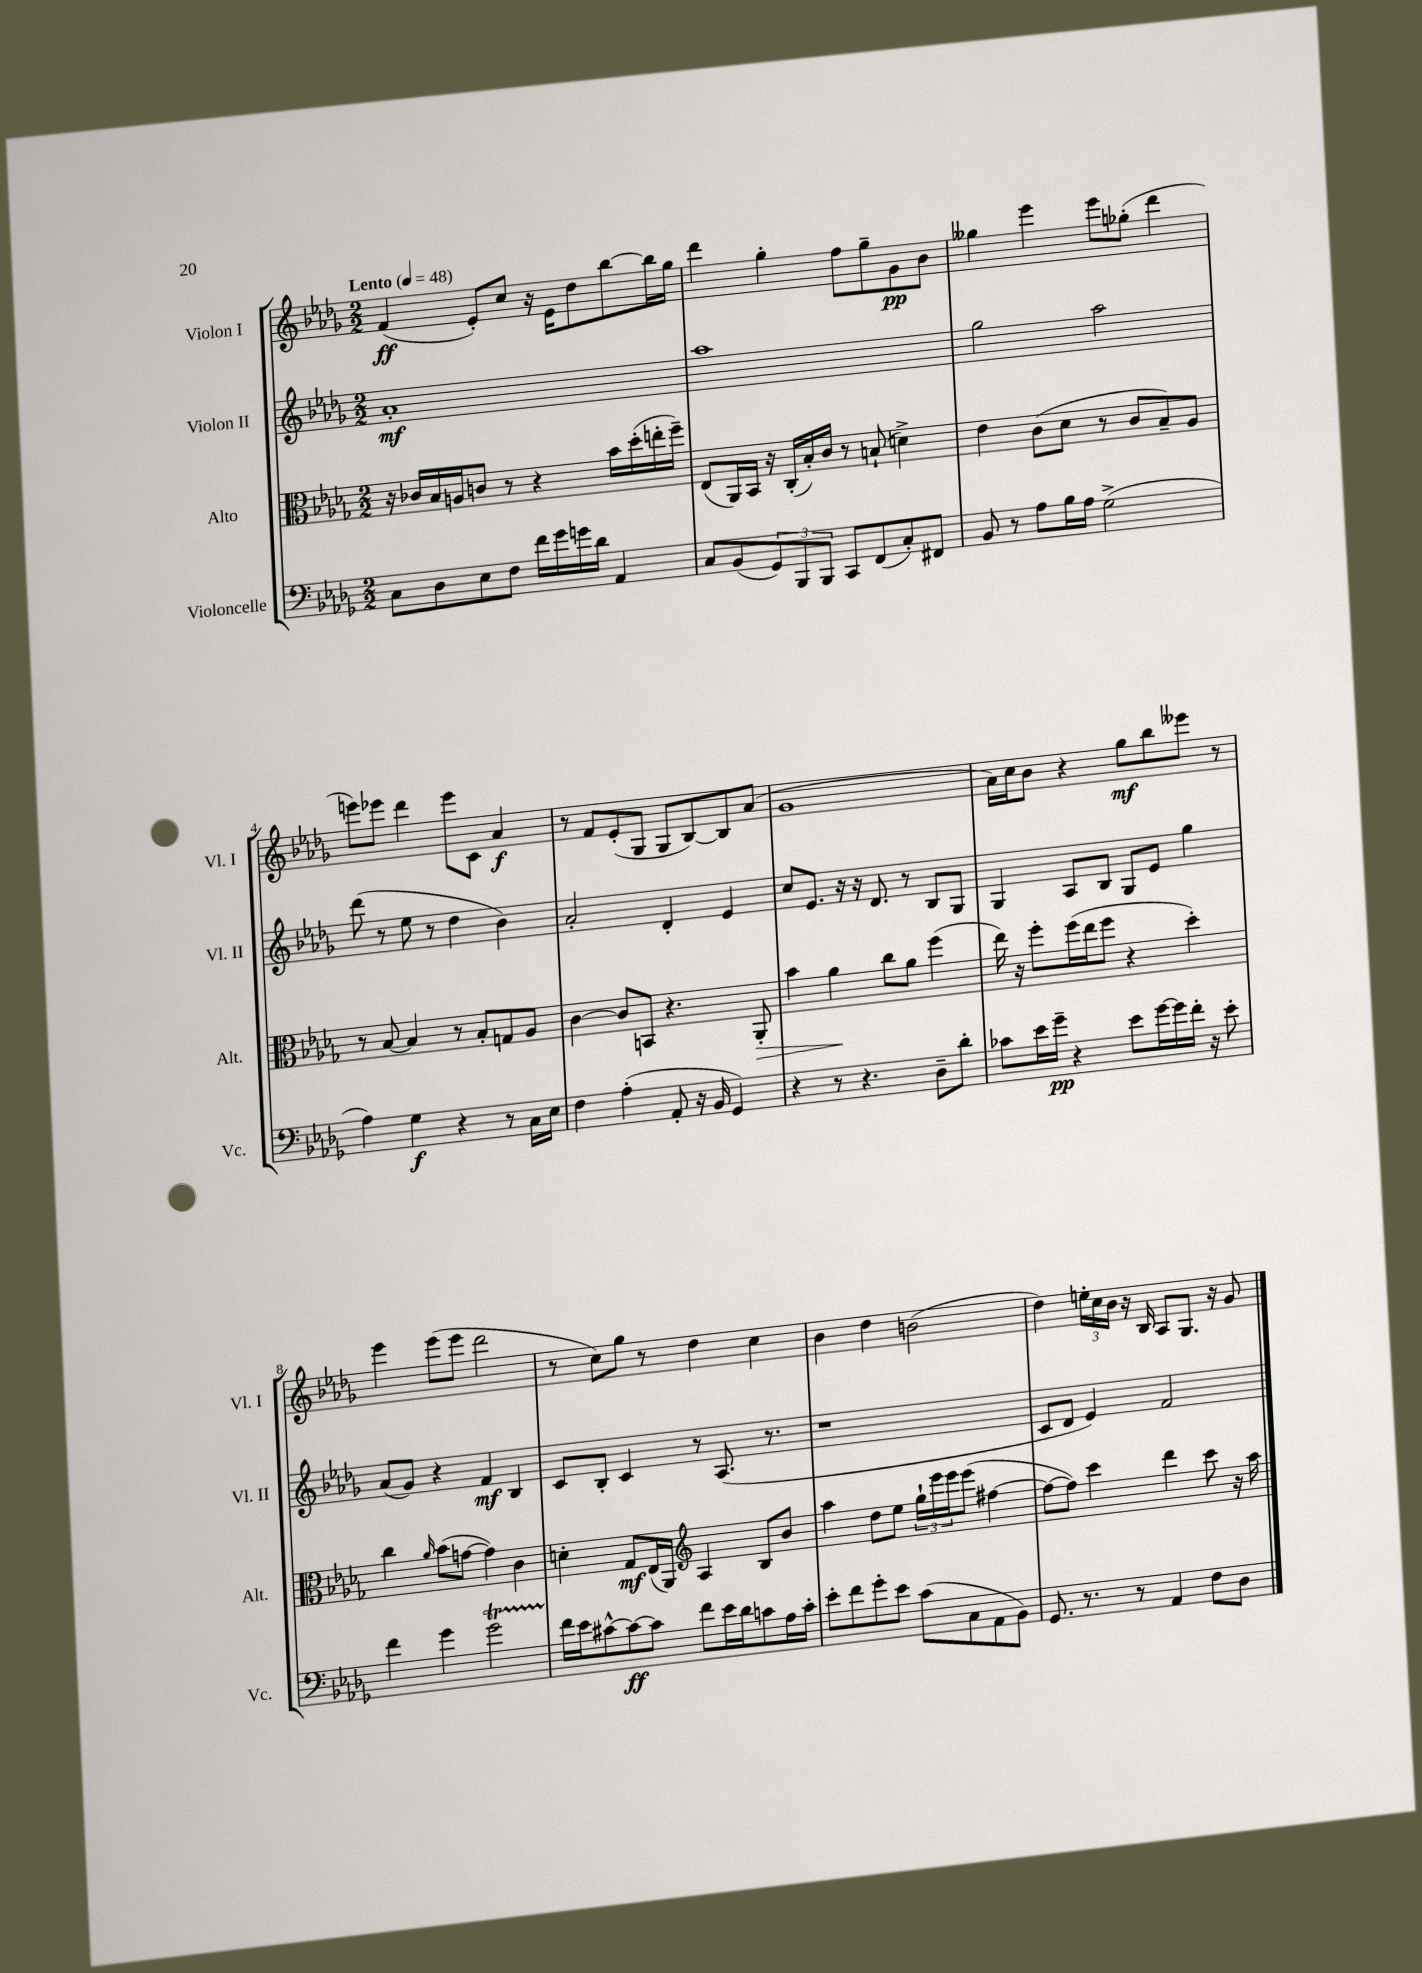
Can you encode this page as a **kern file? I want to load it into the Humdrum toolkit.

**kern	**kern	**kern	**kern
*staff4	*staff3	*staff2	*staff1
*clefF4	*clefC3	*clefG2	*clefG2
*k[b-e-a-d-g-]	*k[b-e-a-d-g-]	*k[b-e-a-d-g-]	*k[b-e-a-d-g-]
*M2/2	*M2/2	*M2/2	*M2/2
*MM48	*MM48	*MM48	*MM48
8C	16r	1a-'	(4f
.	16c-	.	.
8D-	16B-	.	.
.	16A	.	.
8E-	8c	.	8e-')
8F	8r	.	8cc
16f	4r	.	16r
16g-	.	.	16e-
16g	.	.	8dd-
16d-	.	.	.
4AA-	16b-	.	[8bb-
.	(16dd-'	.	.
.	16ee'	.	16bb-]
.	16ff~)	.	16gg-
=	=	=	=
8C	(8E-	1aa-	4ddd-
(8BB-	16AA-)	.	.
.	16BB-	.	.
12GG-)	16r	.	4gg-'
.	(16C'	.	.
12BBB-	.	.	.
.	16B-')	.	.
12BBB-	.	.	.
.	16c	.	.
8CC	8r	.	8ff
(8FF	(8B`	.	8gg-~
8C')	4d^)	.	8g-
8FF#	.	.	8b-
=	=	=	=
8BB-	4e-	2gg-	4gg--
8r	.	.	.
8A-	(8c	.	4eee-
16B-	8d-	.	.
16A-	.	.	.
(2G-^	8r	2aa-	8eee-
.	8c	.	(8gg-'
.	8B-~)	.	4ddd-
.	8A-	.	.
=	=	=	=
4A-)	8r	(8ddd-	8eee)
.	[8B-	8r	8eee-
4G-	4B-]	8ee-	4ddd-
.	.	8r	.
4r	8r	4dd-	8eee-
.	8B-'	.	8c
8r	8G	4b-)	4a-
16C	8A-	.	.
16E-	.	.	.
=	=	=	=
4F	[4c	2a-'	8r
.	.	.	8f
(4A-'	8c]	.	(8e-'
.	8BB	.	8G-
8AA-'	4.r	4d-'	8G-
16r	.	.	[8B-)
16BB-	.	.	.
4GG-)	.	4e-	8B-]
.	8AA-'	.	(8a-
=	=	=	=
4r	4b-	8cc	1g-
.	.	8.e-	.
8r	4a-	.	.
.	.	16r	.
4.r	.	16r	.
.	.	8.d-	.
.	8cc	.	.
.	8a-	8r	.
8D-~	(4ff	8B-	.
8d-'	.	8G-	.
=	=	=	=
8c-	16ee-)	4G-	16a-)
.	16r	.	16cc
16e-	8ff'	.	8b-
16g-~	.	.	.
4r	(16ff	8A-	4r
.	16ee-	.	.
.	8ff	8B-	.
8e-	4r	8G-	8gg-
[16g-	.	8e-	8bb-
16g-]	.	.	.
16f'	4dd-')	4gg-	8eee--
16r	.	.	.
8e-'	.	.	8r
=	=	=	=
4f	4cc	(8a-	4eee-
.	.	8g-)	.
.	16qqa-	.	.
4g-	(8b-	4r	(8eee-
.	[8g	.	8eee-
2g-	4g])	4f	2ddd-
.	4c	4B-	.
=	=	=	=
16f	4d'	8c	8r
16e-	.	.	.
[8c#^^	.	8B-'	8cc)
8c#_	8G-	4c	8gg-
8c#]	(16E-	.	8r
.	16AA-)	.	.
*	*clefG2	*	*
8f	4A-	8r	4dd-
16e-	.	(8.A-	.
16d-	.	.	.
8c	8B-	.	4cc
.	.	8.r	.
16A-	8b-	.	.
16c'	.	.	.
=	=	=	=
8e-'	4aa-	1r	4b-
8f	.	.	.
8g-'	8dd-	.	4dd-
8e-	8ee-	.	.
(8c	24gg-`	.	(2b
.	24eee-	.	.
.	24eee-	.	.
8C	(8eee-	.	.
8AA-	[4ff#	.	.
8BB-)	.	.	.
=	=	=	=
8.GG-	8ff#_	8c	4dd-)
.	8ff#])	8d-	.
8.r	.	.	.
.	4ccc	4e-)	24ee'
.	.	.	24cc
.	.	.	24b-
8r	.	.	16r
.	.	.	16B-
4AA-	4ddd-	2f	8A-
.	.	.	8.G-
8F	8ccc	.	.
.	.	.	16r
8D-	16r	.	8g-
.	16aa-	.	.
==	==	==	==
*-	*-	*-	*-
